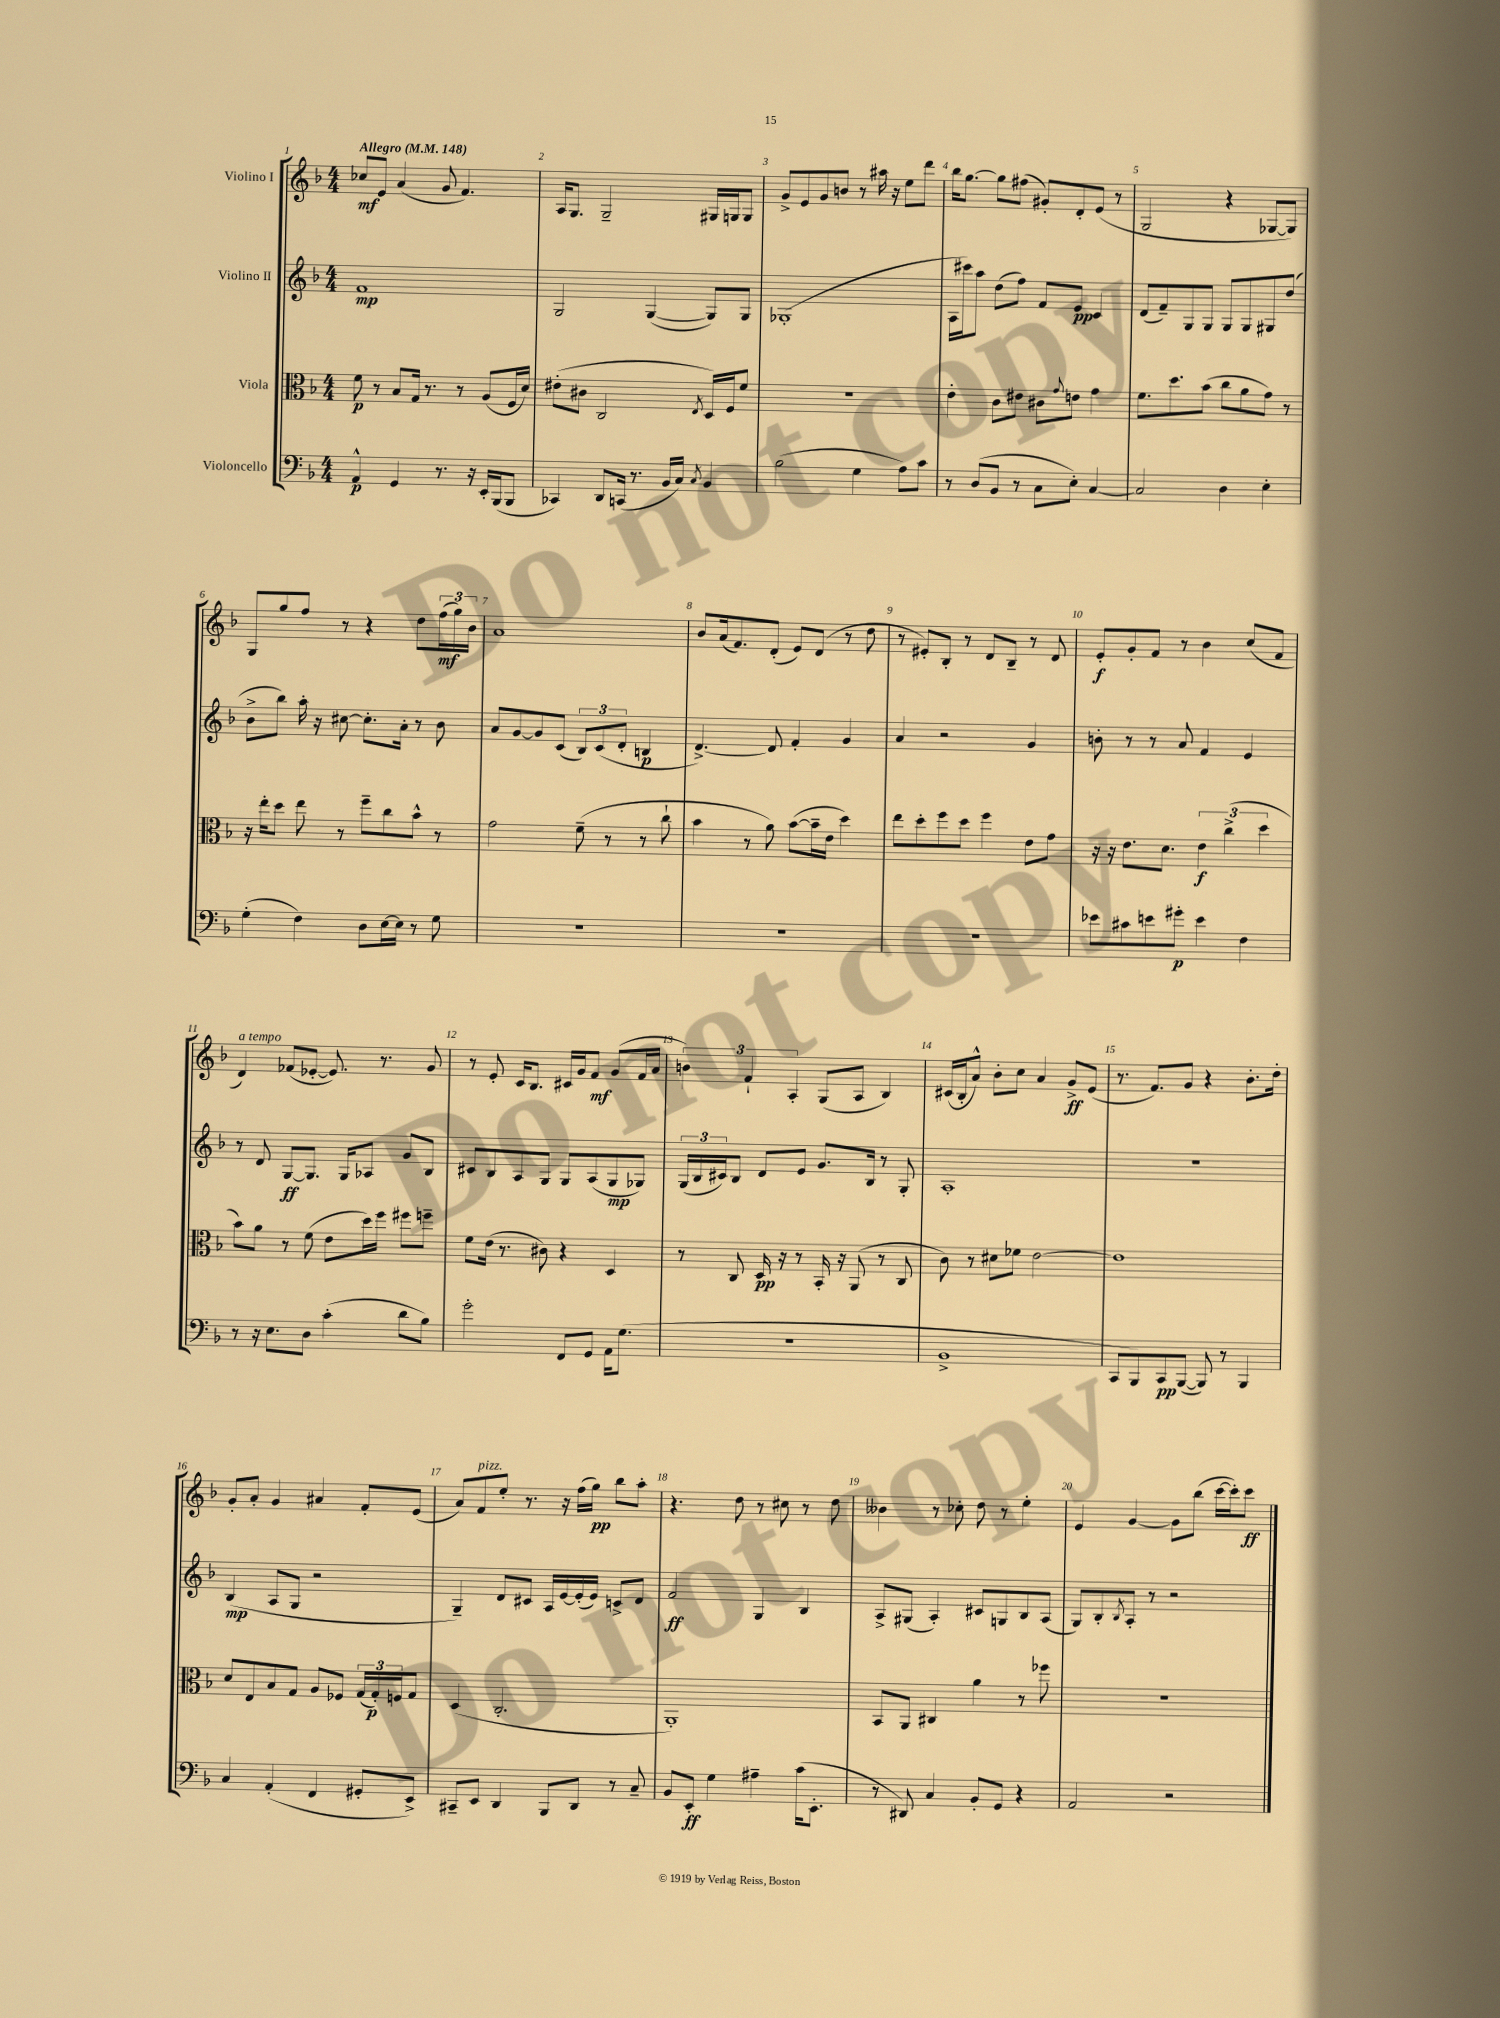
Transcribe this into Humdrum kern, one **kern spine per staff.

**kern	**kern	**kern	**kern
*staff4	*staff3	*staff2	*staff1
*clefF4	*clefC3	*clefG2	*clefG2
*k[b-]	*k[b-]	*k[b-]	*k[b-]
*M4/4	*M4/4	*M4/4	*M4/4
*MM148	*MM148	*MM148	*MM148
4AA^^/	8f\	1f	8cc-/L
.	8r	.	8e/J
4GG/	8B-/L	.	(4a/
.	16G/Jk	.	.
.	8.r	.	.
8.r	.	.	8g/
.	8r	.	4.f/)
16r	.	.	.
16EE'/LL	(8A/L	.	.
(16BBB-/J	.	.	.
8BBB-/J	16F/L	.	.
.	16d/JJ)	.	.
=	=	=	=
4CC-/)	(8e#'\L	2G/	16A/LK
.	.	.	8.G/J
.	8c#\J	.	.
8DD/L	2C/	.	2G~/
(16CC/Jk	.	.	.
8.r	.	.	.
.	.	([4G/	.
16BB-/LL	.	.	.
16C/JJ)	.	.	.
8qC/	8qE/	.	.
4BB-/	16D/LL)	8G/]L)	16G#/LL
.	16F/J	.	16G/J
.	8f/J	8G/J	8G/J
=	=	=	=
(2B-\	1r	(1G-'	8g^/L
.	.	.	8e/
.	.	.	8g/
.	.	.	8b/J
4G\	.	.	8r
.	.	.	16aa#\
.	.	.	16r
8A\L)	.	.	8ee\L
8c\J	.	.	8ddd\J
=	=	=	=
8r	4e'\	16A\LL	16bb-\LK
.	.	16ccc#\J)	[8.gg\J
(8D/L	.	8aa\J	.
8BB-/J	8c\L	(8dd\L	8gg\]L
8r	8e#\J	8ff\J)	(8ff#\J
8C\L	8c#\L	8f/L	8g#'/L)
.	8qqg/	.	.
8E'\J)	8e\J	8e/J	8d'/
[4C/	4g\	4c/	(8e/J
.	.	.	8r
=	=	=	=
2C/]	8.f\L	(8d/L	2G/
.	.	8f~/)	.
.	8.dd\	.	.
.	.	8G/	.
.	(8b-\J	8G/J	.
4D\	8cc\L	8G/L	4r
.	8a\	8G/	.
4E'\	8g\J)	8G#/	[8G-/L
.	8r	(8dd/J	8G-/]J)
=	=	=	=
(4G'\	16r	8b-^\L	8G/L
.	16ee'\LK	.	.
.	8dd\J	8bb-\J)	8gg/
4F\)	8ee\	16aa'\	8ff/J
.	.	16r	.
.	8r	[8cc#\	8r
8D\L	8ff~\L	8.cc#'\]L	4r
[16E\L	8cc\	.	.
16E\]JJ	.	16a'\Jk	.
8r	8b-^^\J	8r	8dd\L
8G\	8r	8b-\	(24ff\L
.	.	.	24gg\)
.	.	.	24b-\JJ
=	=	=	=
1r	2g\	8a/L	1a
.	.	[8g/	.
.	.	8g/]	.
.	.	(8c/J	.
.	(8f~\	12B-/L)	.
.	.	(12c/	.
.	8r	.	.
.	.	12d'/J	.
.	8r	4B/	.
.	8cc`\	.	.
=	=	=	=
1r	4b-\	[4.d^/)	8b-/L
.	.	.	(16a/k
.	.	.	8.f/)
.	8r	.	.
.	8a\)	8d/]	(8d'/J
.	([8b-\L	4f'/	8e/L)
.	16b-~\]L	.	(8d/J
.	16e\JJ	.	.
.	4dd\)	4g/	8r
.	.	.	8dd\
=	=	=	=
1r	8ee\L	4a/	8r
.	8dd'\	.	8e#'/L)
.	8ff\	2r	8B-'/J
.	8dd\J	.	8r
.	4ff\	.	8d/L
.	.	.	8B-~/J
.	8e\L	4g/	8r
.	8g\J	.	8d/
=	=	=	=
8e-\L	16r	8b'\	8e'/L
.	16r	.	.
8c#\	8.e\L	8r	8g'/
8e\	.	8r	8f/J
.	8.d\J	.	.
8g#'\J	.	8a/	8r
4e\	6e\	4f/	4b-\
.	(6cc^\	.	.
4F\	.	4e/	(8cc/L
.	6dd\	.	.
.	.	.	8f/J
=	=	=	=
8r	8b-\L)	8r	4d/)
16r	8a\J	8d/	.
8.E\L	.	.	.
.	8r	[8G/L	(8f-/L
8D\J	(8f\	8.G/]J	[8e-'/J
(4c'\	8e\L	.	8.e-/])
.	.	16G/LK	.
.	16dd\L)	8A-/J	.
.	16ff\JJ	.	8.r
8d\L	8ff#\L	8g/L	.
8B-\J)	8ff~\J	8B-/J	8g/
=	=	=	=
2g'\	8f\L	8c#/L	8r
.	(16e\Jk	8B-/	8e'/
.	8.r	.	.
.	.	8A/	16c/LK
.	.	.	8.B-/J
.	8c#\)	8G/J	.
8FF/L	4r	8G/L	16c#/LL
.	.	.	16g/J
8GG/J	.	(8A/	8f/J
16AA\LK	4D/	8G/	(8g/L
(8.G\J	.	.	.
.	.	8G-/J)	16f/L
.	.	.	16a/JJ
=	=	=	=
1r	8r	(24G/LL	6b\)
.	.	24B-/	.
.	.	24c#/J)	.
.	8C/	8B-/J	.
.	.	.	6f`/
.	16D/	8d/L	.
.	16r	.	.
.	.	.	6A'/
.	8r	8e/J	.
.	16BB-'/	8.g/L	(8G/L
.	16r	.	.
.	(8AA/	.	8A/J
.	.	16B-/Jk	.
.	8r	8r	4B-/)
.	8C/	8G'/	.
=	=	=	=
1BB-^	8c\)	1A'	(16c#/LL
.	.	.	16B-'/J
.	8r	.	8a^^/J)
.	8d#\L	.	8b-'\L
.	8f-\J	.	8cc\J
.	[2e\	.	4a/
.	.	.	8g^/L
.	.	.	(8e/J
=	=	=	=
8CC/L	1e]	1r	8.r
8BBB-/)	.	.	.
.	.	.	8.f/L)
8CC/	.	.	.
([8BBB-/J	.	.	8g/J
8BBB-/])	.	.	4r
8r	.	.	.
4BBB-/	.	.	8.b-'\L
.	.	.	16dd'\Jk
=	=	=	=
4C/	8d/L	(4B-/	8g'/L
.	8E/	.	8a'/J
(4AA'/	8B-/	8A/L	4g/
.	8G/J	8G/J	.
4FF/	8A/L	2r	4a#/
.	8F-/J	.	.
8GG#'/L	(24G/LL	.	8f'/L
.	24G'/)	.	.
.	24F/J	.	.
8EE^/J)	8G/J	.	(8e/J
=	=	=	=
8CC#~/L	(4D/	4G~/)	8a/L)
8EE/J	.	.	8f/
4DD/	2.C'/	8d/L	8ee'/J
.	.	8c#/J	8.r
8BBB-/L	.	16A/LL	.
.	.	[16e/	16r
8DD/J	.	(16e'/]	(16ff\LL
.	.	16e/JJ)	16gg\JJ)
8r	.	8c^/L	8bb-\L
8C~/	.	8d/J	8aa'\J
=	=	=	=
8BB-/L	1AA')	2f/	4.r
8EE'/J	.	.	.
4G\	.	.	.
.	.	.	8dd\
4A#~\	.	4G/	8r
.	.	.	8cc#\
(16c\LK	.	4B-/	8r
8.EE'\J	.	.	.
.	.	.	8dd\
=	=	=	=
8r	8BB-/L	8A^/L	4b--\
8DD#/)	8AA/J	(8G#/J	.
4C/	4C#/	4A'/)	8r
.	.	.	8cc-'\
8BB-'/L	4a\	8c#/L	8dd\
8GG/J	.	8G/	8r
4r	8r	8B-/	4ee'\
.	8ff-\	(8A/J	.
=	=	=	=
2AA/	1r	8G/L)	4e/
.	.	8B-'/	.
.	.	8qB-/	.
.	.	8A'/J	[4g/
.	.	8r	.
2r	.	2r	8g\]L
.	.	.	(8bb-\J
.	.	.	[16ccc\LL
.	.	.	16ccc'\]J)
.	.	.	8ccc\J
==	==	==	==
*-	*-	*-	*-
